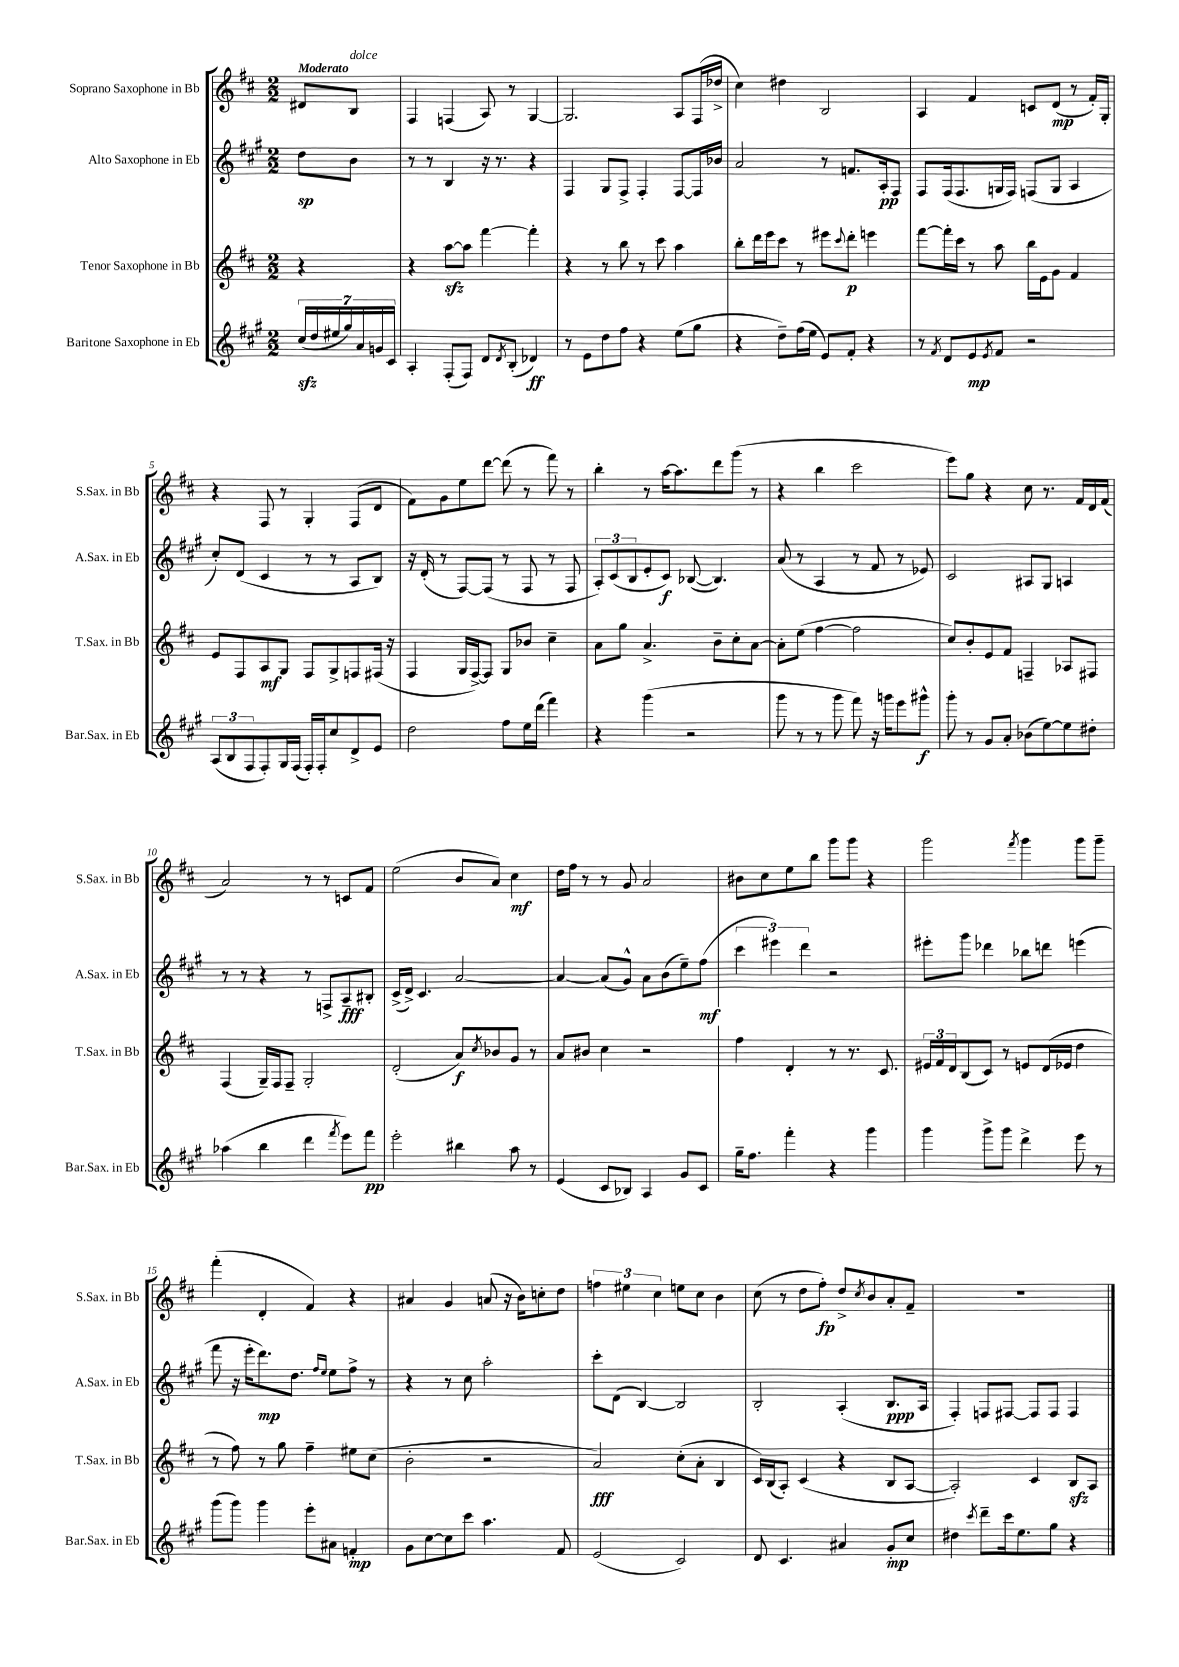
<<
\new StaffGroup <<
\new Staff = "s0" \with { instrumentName = "Soprano Saxophone in Bb" shortInstrumentName = "S.Sax. in Bb" } {
    \clef treble \key d \major \numericTimeSignature \time 2/2 \partial 4 \tempo "Moderato"
    dis'8 b8^\markup { \italic "dolce" } |
    fis4 f4( a8) r8 g4~ |
    g2. a8 fis16( des''16-> |
    cis''4) dis''4 b2 |
    a4 fis'4 c'8 d'8\mp( r8 fis'16-.) g16-. |
    r4 fis8 r8 g4-. fis8( d'8 |
    fis'8) g'8 e''8 d'''8~ d'''8( r8 fis'''8) r8 |
    b''4-. r8 a''16~ a''8. d'''8 g'''8( r8 |
    r4 b''4 cis'''2 |
    e'''8) g''8 r4 cis''8 r8. fis'16 d'16 fis'16( |
    a'2) r8 r8 c'8 fis'8 |
    e''2( b'8 a'8) cis''4\mf |
    d''16 fis''16 r8 r8 g'8 a'2 |
    bis'8 cis''8 e''8 b''8 g'''8 g'''8 r4 |
    g'''2 \acciaccatura { fis'''8 } g'''4 g'''8 g'''8-- |
    fis'''4-.( d'4-. fis'4) r4 |
    ais'4 g'4 a'8( r16 b'16) c''8-. d''8 |
    \tuplet 3/2 { f''4 eis''4 cis''4 } e''8 cis''8 b'4 |
    cis''8( r8 d''8 fis''8-.\fp) d''8-> \acciaccatura { cis''8 } b'8 a'8-. fis'8-- |
    R1 \bar "|." |
}
\new Staff = "s1" \with { instrumentName = "Alto Saxophone in Eb" shortInstrumentName = "A.Sax. in Eb" } {
    \clef treble \key a \major \numericTimeSignature \time 2/2 \partial 4
    d''8\sp b'8 |
    r8 r8 b4 r16 r8. r4 |
    fis4 gis8 fis8-> fis4-. fis8~ fis16 bes'16 |
    a'2 r8 f'8. a16-.\pp fis8 |
    fis8 fis16( fis8. g16 fis16) f8( g8 a4 |
    cis''8-.) d'8( cis'4 r8 r8 a8 b8) |
    r16 d'16-.( r8 fis8~) fis8( r8 fis8 r8 fis8 |
    \tuplet 3/2 { a8-.) cis'8( b8 } e'8-. cis'8\f) bes8~( bes4.) |
    a'8( r8 a4 r8 fis'8 r8 ees'8) |
    cis'2 ais8 gis8 a4 |
    r8 r8 r4 r8 f8-> a8--\fff bis8-. |
    cis'16->( d'16->) cis'4. a'2~ |
    a'4~ a'8( gis'8-^) a'8 b'8( e''8--) fis''8\mf( |
    \tuplet 3/2 { cis'''4 eis'''4) d'''4 } r2 |
    eis'''8-. gis'''8 des'''4 bes''8 d'''8 e'''4( |
    fis'''8 r16 e'''16-. d'''8.\mp) d''8. \grace { fis''16 e''16 } e''8 fis''8-> r8 |
    r4 r8 cis''8 a''2-. |
    cis'''8-. d'8( b4~) b2 |
    b2-. a4-.( b8.\ppp a16 |
    fis4-.) f8 fis8~ fis8 fis8 fis4 \bar "|." |
}
\new Staff = "s2" \with { instrumentName = "Tenor Saxophone in Bb" shortInstrumentName = "T.Sax. in Bb" } {
    \clef treble \key d \major \numericTimeSignature \time 2/2 \partial 4
    r4 |
    r4 a''8~\sfz a''8 fis'''4~ fis'''4-. |
    r4 r8 b''8 r8 cis'''8 a''4 |
    b''8-. d'''16 e'''16 cis'''8 r8 eis'''8 \appoggiatura { cis'''8 } d'''8-.\p e'''4 |
    fis'''8~ fis'''16-. cis'''16 r8 a''8 b''16 e'16 g'8 fis'4 |
    e'8 fis8 a8\mf g8 fis8 g8-> f8 fis16( r16 |
    fis4 g16 fis16~->) fis8 g8 bes'8 cis''4-- |
    a'8 g''8 a'4.-> b'8-- cis''8-. a'8~ |
    a'8-. e''8( fis''4~ fis''2 |
    cis''8) b'8-. e'8 fis'8 f4-- aes8 fis8 |
    fis4( g16--) fis16 fis8-- g2-. |
    d'2-.( a'8\f) \acciaccatura { cis''8 } bes'8 g'8 r8 |
    a'8 bis'8 cis''4 r2 |
    fis''4 d'4-. r8 r8. cis'8. |
    \tuplet 3/2 { eis'16 fis'16 d'16 } b8( cis'8) r8 e'8 d'16( ees'16 d''4 |
    r8 fis''8) r8 g''8 fis''4-- eis''8 cis''8( |
    b'2-. r2 |
    a'2\fff) cis''8-.( a'8-. b4 |
    cis'16) b16( a8-.) cis'4( r4 b8 a8~ |
    a2-.) cis'4 b8\sfz a8 \bar "|." |
}
\new Staff = "s3" \with { instrumentName = "Baritone Saxophone in Eb" shortInstrumentName = "Bar.Sax. in Eb" } {
    \clef treble \key a \major \numericTimeSignature \time 2/2 \partial 4
    \tuplet 7/4 { cis''16\sfz( d''16 eis''16 gis''16) a'16 g'16 cis'16 } |
    a4-. fis8-.( fis8) d'8 \acciaccatura { d'8 } b8-.( des'4\ff) |
    r8 e'8 d''8 fis''8 r4 e''8( gis''8 |
    r4 d''8--) fis''16( e''16 e'8) fis'8-. r4 |
    r8 \acciaccatura { fis'8 } d'8 e'8\mp \acciaccatura { e'8 } fis'8 r2 |
    \tuplet 3/2 { a8( b8 fis8 } fis8-.) gis16 fis16( fis16-.) fis16-. cis''8 d'8-> e'8 |
    d''2 fis''8 e''16 d'''16( fis'''4) |
    r4 gis'''4( r2 |
    gis'''8 r8 r8 gis'''8 fis'''8) r16 g'''16 e'''8 gis'''8-^\f |
    gis'''8-. r8 gis'8 a'8-. bes'8( e''8~) e''8 dis''8-. |
    aes''4( b''4 d'''4 \acciaccatura { fis'''8 } e'''8) fis'''8\pp |
    e'''2-. bis''4 a''8 r8 |
    e'4( cis'8 bes8) a4 gis'8 cis'8 |
    gis''16-- fis''8. fis'''4-. r4 gis'''4 |
    gis'''4 gis'''8-> gis'''8 d'''4-> e'''8 r8 |
    gis'''8( gis'''8) gis'''4 e'''8-. ais'8 f'4-.\mp |
    gis'8 cis''8~ cis''8 cis'''8 a''4. fis'8 |
    e'2( cis'2) |
    d'8 cis'4. ais'4 gis'8-.\mp cis''8 |
    dis''4 \acciaccatura { cis'''8 } d'''8-- cis'''16 e''8. gis''8 r4 \bar "|." |
}
>>
>>
